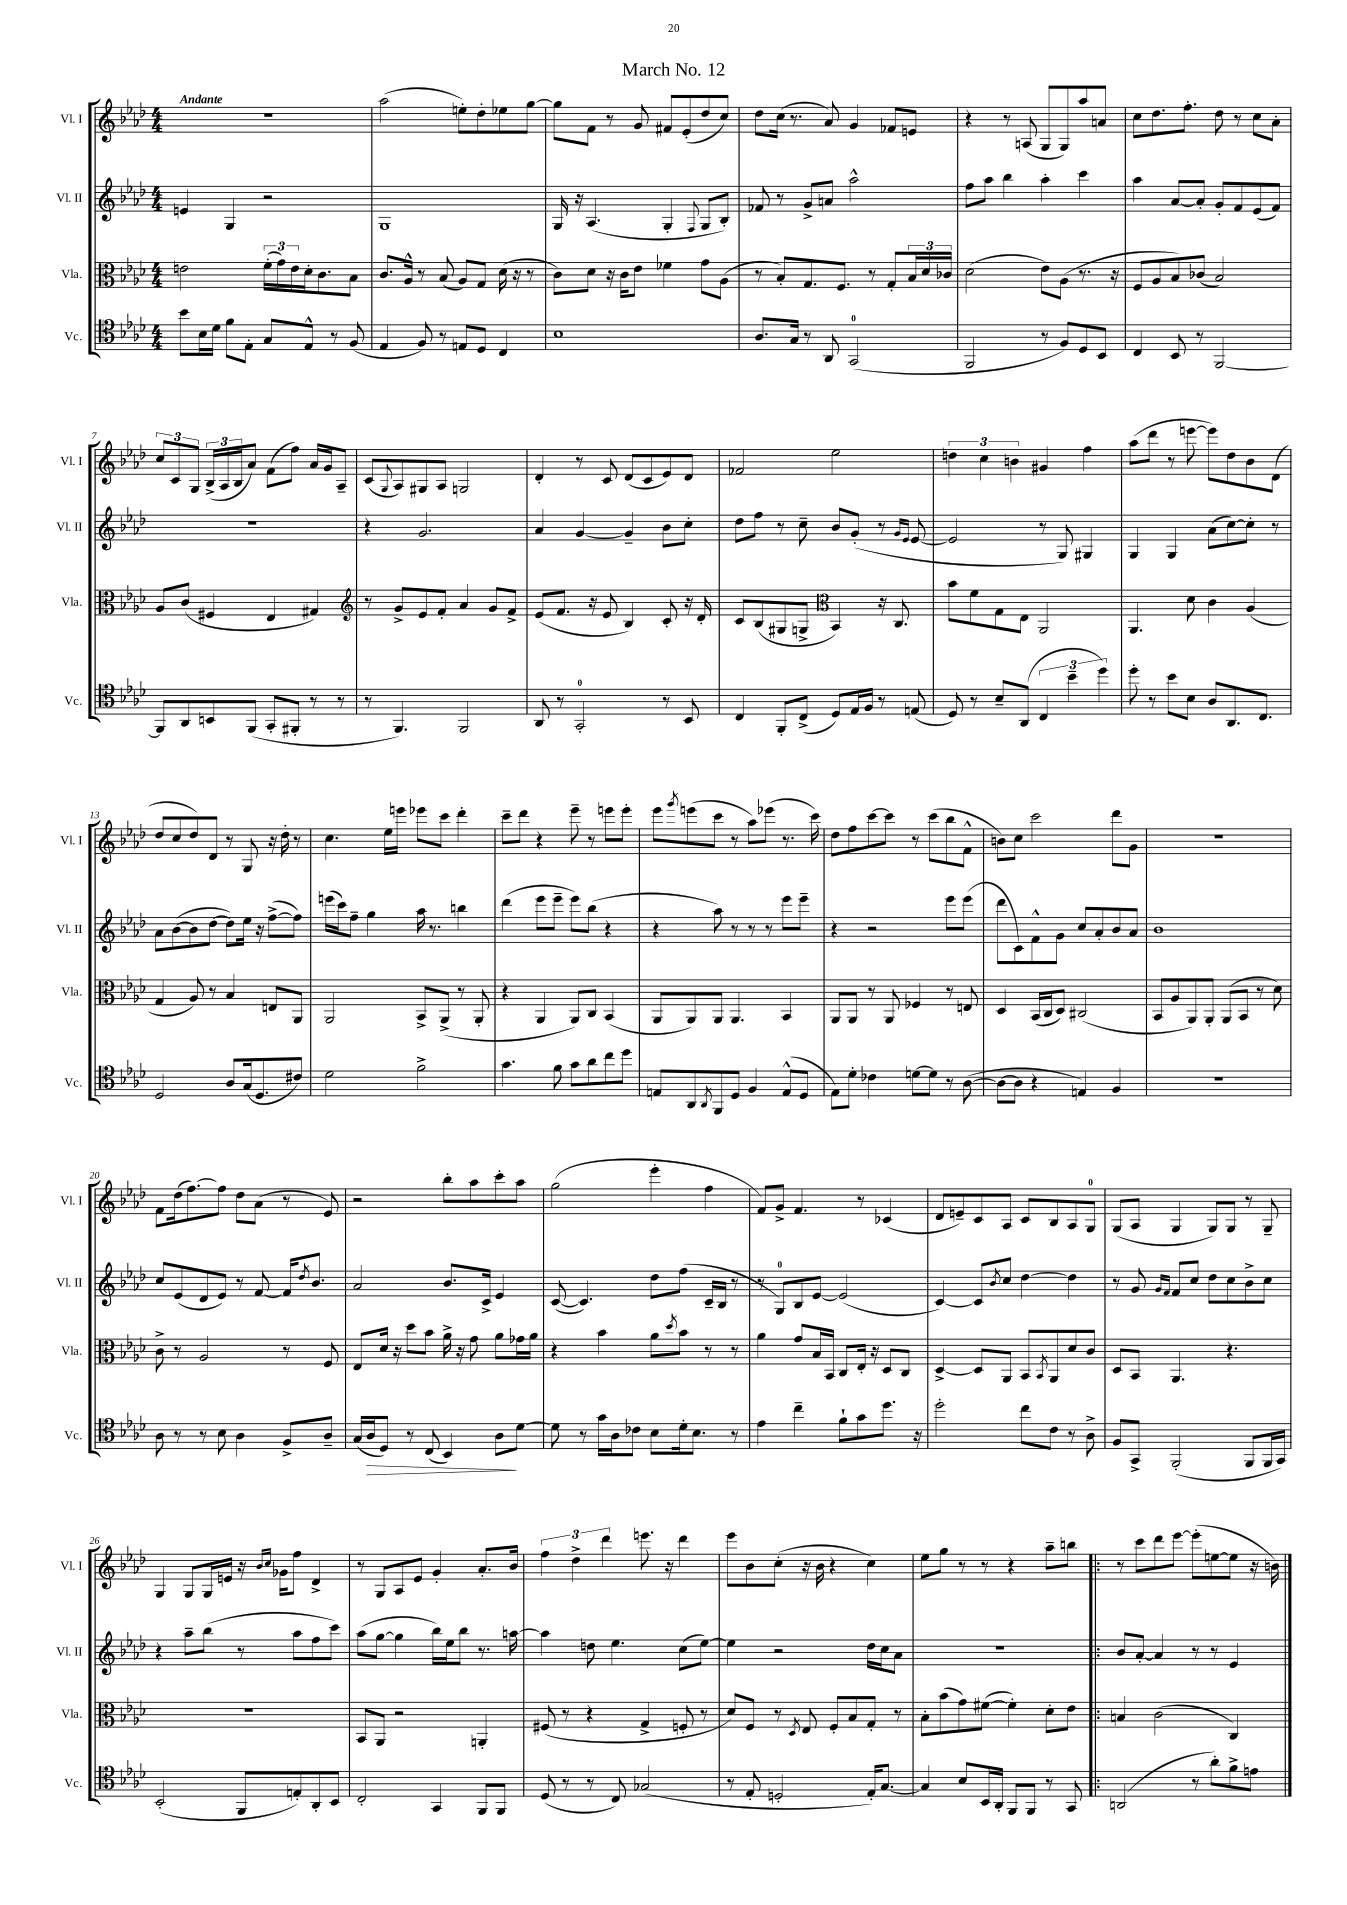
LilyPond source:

\header { title = "March No. 12" }
<<
\new StaffGroup <<
\new Staff = "s0" \with { instrumentName = "Vl. I" shortInstrumentName = "Vl. I" } {
    \clef treble \key aes \major \numericTimeSignature \time 4/4 \tempo "Andante"
    R1 |
    aes''2( e''8-.) des''8-. ees''8 g''8~ |
    g''8 f'8 r8 g'8 fis'8 ees'8-.( des''8 c''8) |
    des''8 c''16( r8. aes'8) g'4 fes'8 e'8 |
    r4 r8 a8( g8 g8) aes''8 a'8 |
    c''8 des''8. f''8.-. des''8 r8 c''8 aes'8-. |
    \tuplet 3/2 { c''8 c'8 g8 } \tuplet 3/2 { bes16->( aes16 bes16 } aes'8) f'8( f''8) aes'16 g'16 aes8-- |
    c'8( \appoggiatura { g8 } aes8) gis8 aes8 g2 |
    des'4-. r8 c'8 des'8( c'8 ees'8) des'8 |
    fes'2 ees''2 |
    \tuplet 3/2 { d''4 c''4 b'4 } gis'4 f''4 |
    aes''8( des'''8 r8 e'''8~ e'''8) des''8 bes'8 des'8( |
    des''8 c''8 des''8) des'8 r8 g8 r16 des''16-. r8 |
    c''4. ees''16 e'''16 ees'''8 c'''8 des'''4-. |
    c'''8-- des'''8 r4 ees'''8-- r8 e'''8 e'''8-. |
    ees'''8 \acciaccatura { g'''8 } e'''8( c'''8 r8 aes''8) ees'''8( r8. c'''16) |
    des''8 f''8 c'''8~ c'''8 r8 c'''8( bes''8 f'8-^ |
    b'8) c''8 c'''2 des'''8 g'8 |
    r1 |
    f'8 des''16( f''8.~) f''8 des''8 aes'8( r8 ees'8) |
    r2 bes''8-. aes''8 c'''8-. aes''8 |
    g''2( ees'''4-. f''4 |
    f'8) g'8-> f'4. r8 ces'4( |
    des'8 e'8--) c'8 aes8 c'8 bes8 aes8 g8-0 |
    g8( aes8 g4 g8) g8 r8 g8-- |
    g4 g8 g16 e'16 r16 \grace { bes'16 c''16 } ges'16 f''8 des'4-> |
    r8 g8 aes8 ees'8 g'4-. aes'8.-. bes'16 |
    \tuplet 3/2 { f''4 des''4-> des'''4 } e'''8. r16 des'''4 |
    ees'''8 bes'8 c''8-.( r16 bes'16 r4 c''4) |
    ees''8 g''8 r8 r8 r4 aes''8-- b''8 |
    \bar ".|:" r8 c'''8 des'''8 ees'''8~ ees'''8-.( e''8~ e''8 r16 b'16) \bar "|." |
}
\new Staff = "s1" \with { instrumentName = "Vl. II" shortInstrumentName = "Vl. II" } {
    \clef treble \key aes \major \numericTimeSignature \time 4/4
    e'4 g4 r2 |
    g1 |
    g16 r16 aes4.( g4-. \appoggiatura { f8 } g8 bes8-.) |
    fes'8 r8 g'8-> a'8 aes''2-^ |
    f''8 aes''8 bes''4 aes''4-. c'''4 |
    aes''4 aes'8~ aes'8-. g'8-. f'8 ees'8( f'8) |
    R1 |
    r4 g'2. |
    aes'4 g'4~ g'4-- bes'8 c''8-. |
    des''8 f''8 r8 c''8-- bes'8 g'8-.( r8 \grace { g'16 ees'16 } ees'8~ |
    ees'2 r8 g8) gis4 |
    g4 g4 aes'8( c''8~) c''8-. r8 |
    aes'8 bes'8~( bes'8 des''8~ des''8) ees''16 r16 f''8~->( f''8) |
    e'''16( c'''16) f''8-- g''4 aes''16 r8. b''4 |
    des'''4( ees'''8 ees'''8-- ees'''8) bes''8( r4 |
    r4 aes''8) r8 r8 r8 ees'''8 ees'''8-- |
    r4 r2 ees'''8 ees'''8( |
    des'''8 c'8) f'8-^ g'8 c''8 aes'8-. bes'8 aes'8 |
    bes'1 |
    c''8 ees'8( des'8 ees'8) r8 f'8~ f'16 \acciaccatura { des''8 } bes'8. |
    aes'2 bes'8. c'16-> ees'4 |
    c'8~( c'4.) des''8 f''8( c'16-- bes16 r8 |
    r8 g8-0) bes8 ees'8~ ees'2( |
    c'4~) c'8 \acciaccatura { bes'8 } c''8 des''4~ des''4 |
    r8 g'8 \grace { g'16 f'16 } f'8 c''8 des''8 c''8 bes'8-> c''8 |
    r4 aes''8-- bes''8( r8 aes''8 f''8 c'''8) |
    aes''8( g''8~ g''4 bes''16) ees''16 bes''8 r8. a''16~ |
    a''4 d''8 ees''4. c''8( ees''8~) |
    ees''4 r2 des''16 c''16 aes'8 |
    R1 |
    \bar ".|:" bes'8 aes'8~-. aes'4 r8 r8 ees'4 \bar "|." |
}
\new Staff = "s2" \with { instrumentName = "Vla." shortInstrumentName = "Vla." } {
    \clef alto \key aes \major \numericTimeSignature \time 4/4
    e'2 \tuplet 3/2 { f'16-.( g'16) e'16 } des'16-. c'8. bes8 |
    c'8. aes16-^ r8 bes8( aes8) g8 des'16( r16 r8 |
    c'8) des'8 r16 c'16 ees'8 fes'4 g'8 aes8( |
    r8 bes8-.) g8. f8. r8 g8-. \tuplet 3/2 { bes16 des'16 ces'16 } |
    des'2( ees'8) aes8( r8. r16 |
    f8 aes8 bes8) ces'8( bes2) |
    aes8 c'8( fis4 ees4 gis4) |
    \clef treble r8 g'8-> ees'8 f'8-. aes'4 g'8 f'8-> |
    ees'8( f'8. r16 ees'8 bes4) c'8-. r16 des'16-. |
    c'8 bes8( gis8 g8-> \clef alto bes,4) r16 c8. |
    bes'8 f'8 g8 ees8 aes,2 |
    aes,4. des'8 c'4 aes4( |
    g4 aes8) r8 bes4 e8 aes,8 |
    aes,2 bes,8-> aes,8->( r8 aes,8-. |
    r4 aes,4 aes,8) c8 bes,4( |
    aes,8 aes,8) aes,8 aes,4. bes,4 |
    aes,8 aes,8 r8 aes,8 fes4 r8 e8 |
    des4 bes,16( c16 des8) cis2( |
    bes,8 aes8 aes,8) aes,8-. aes,8( bes,8 r8 des'8) |
    c'8-> r8 aes2 r8 f8 |
    ees8 des'16 r16 des''8 bes'8 aes'16-> r16 g'8 aes'8 ges'16 aes'16 |
    r4 bes'4 aes'8 \acciaccatura { des''8 } bes'8 r8 r8 |
    aes'4 g'8 bes16 bes,16 c8 ees16-. r16 des8 c8 |
    des4~-> des8 aes,8 bes,8 \acciaccatura { bes,8 } aes,8 des'8 c'8 |
    des8 bes,8 aes,4. r4. |
    R1 |
    bes,8 aes,8 r2 a,4-. |
    fis8( r8 r4 g4-> f8-. r8 |
    des'8) f8 r8 \acciaccatura { des8 } ees8 f8-. bes8 g8-. r8 |
    bes8-. bes'8( g'8) fis'8~( fis'4-.) des'8-. ees'8 |
    \bar ".|:" b4 c'2( c4) \bar "|." |
}
\new Staff = "s3" \with { instrumentName = "Vc." shortInstrumentName = "Vc." } {
    \clef tenor \key aes \major \numericTimeSignature \time 4/4
    bes'8 bes16 des'16 f'8 ees8-. g8 ees8-^ r8 f8( |
    ees4 f8) r8 e8 des8 c4 |
    bes1 |
    aes8. g16 r8 aes,8 g,2-0( |
    f,2 r8 f8) des8 bes,8 |
    c4 bes,8 r8 f,2~ |
    f,8 aes,8 b,8 f,8( g,8-. fis,8-. r8 r8 |
    r8 f,4.) f,2 |
    aes,8 r8 g,2-0-. r8 bes,8 |
    c4 f,8-. c8->( des8) ees16 f16 r8 e8( |
    des8) r8 bes8-- aes,8( \tuplet 3/2 { c4 bes'4-- des''4) } |
    des''8-. r8 bes'8 bes8 aes8 aes,8. c8. |
    des2 aes8 g16( des8. cis'8) |
    des'2 f'2-> |
    g'4. f'8 g'8 aes'8 c''8 des''8 |
    e8 aes,8 \acciaccatura { aes,8 } f,8 des8 f4 e8-^( des8 |
    ees8) des'8-. ces'4 d'8~ d'8 r8 aes8~( |
    aes8~ aes8 r4 e4) f4 |
    R1 |
    aes8 r8 r8 bes8 aes4 f8-> aes8-- |
    g16( aes16\> des8) r8 c8( bes,4) aes8\! des'8~ |
    des'8 r8 g'16 aes16 ces'8 bes8 des'16-. bes8. r8 |
    ees'4 c''4-- f'8-! g'8 des''8. r16 |
    des''2-. c''8 c'8 r8 aes8-> |
    f8 g,8-> f,2-.( f,8 f,16 g,16) |
    bes,2-.( f,8 e8-.) aes,8-. bes,8 |
    c2-. g,4 f,8 f,8 |
    des8( r8 r8 c8) ges2( |
    r8 ees8-. d2-. ees16-.) g8.~ |
    g4 bes8 bes,16 aes,16-. f,8 f,8 r8 g,8 |
    \bar ".|:" a,2( r8 aes'8-.) f'8-> e'8 \bar "|." |
}
>>
>>
